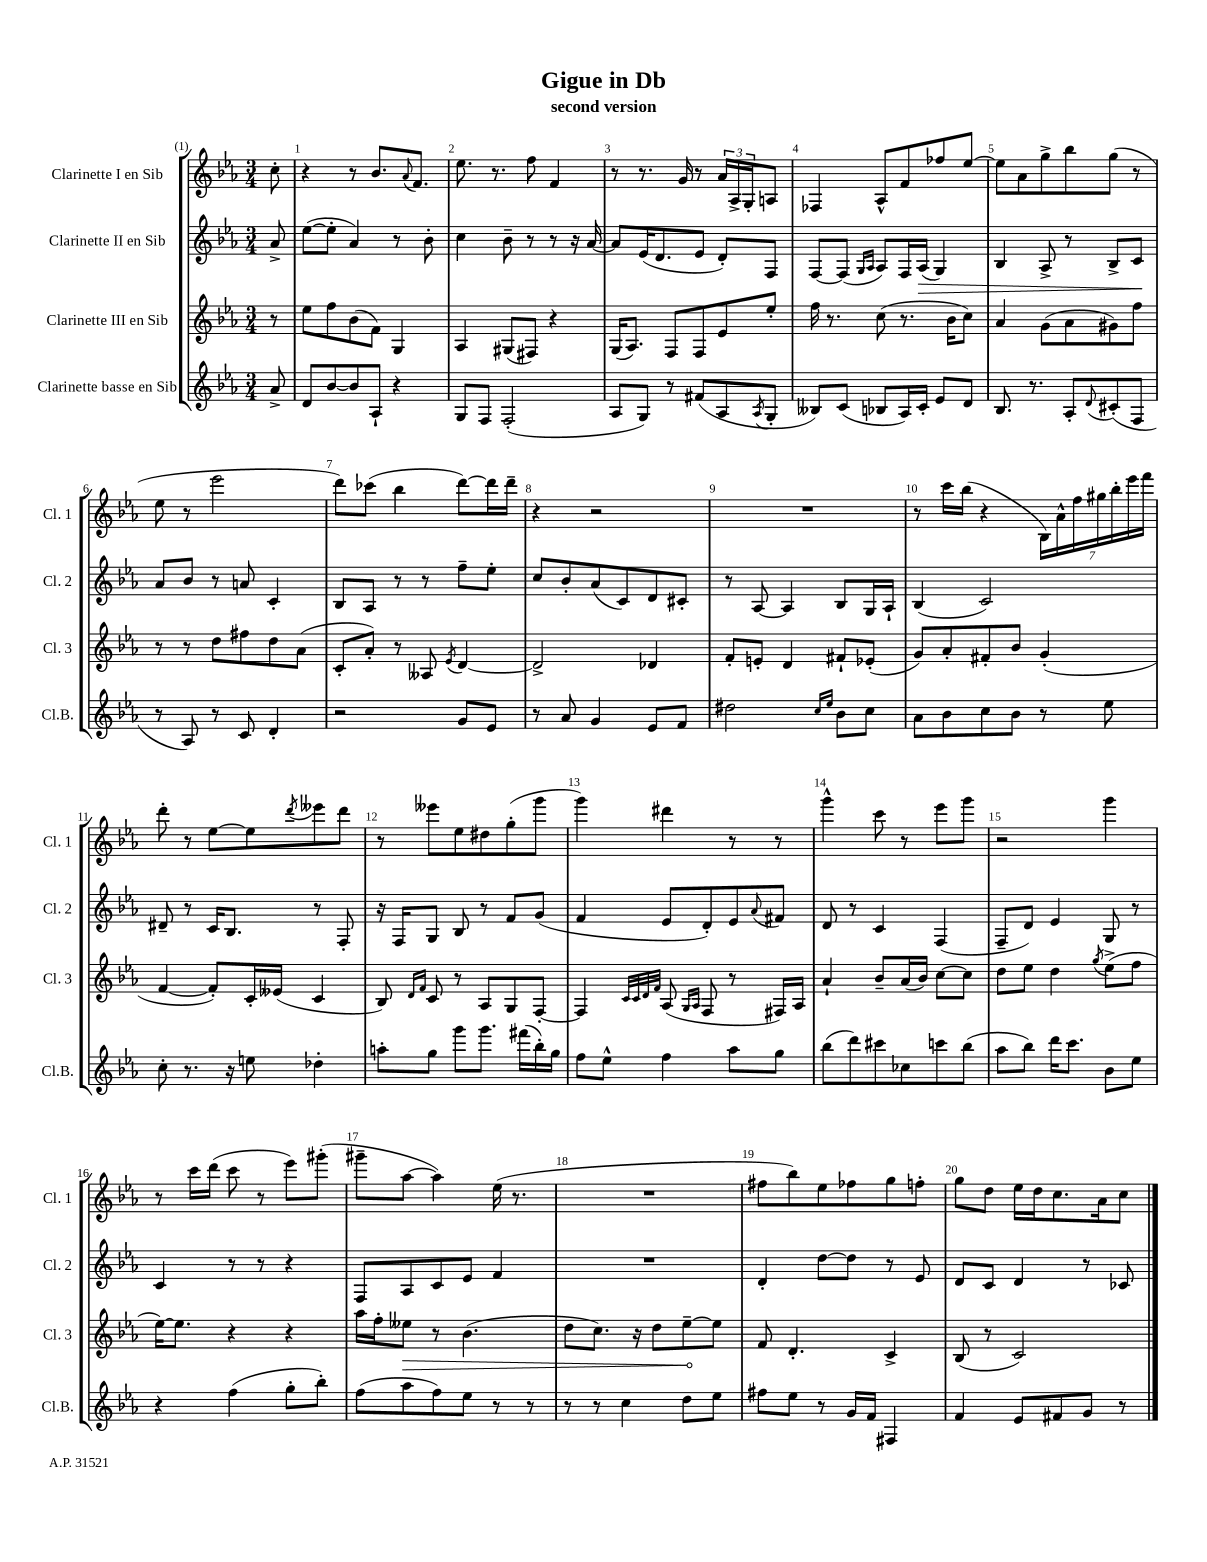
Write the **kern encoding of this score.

**kern	**kern	**kern	**kern
*staff4	*staff3	*staff2	*staff1
*clefG2	*clefG2	*clefG2	*clefG2
*k[b-e-a-]	*k[b-e-a-]	*k[b-e-a-]	*k[b-e-a-]
*M3/4	*M3/4	*M3/4	*M3/4
8a-^/	8r	8a-^/	8cc'\
=	=	=	=
8d/L	8ee-\L	([8ee-\L	4r
[8b-/	8ff\	8ee-'\]J	.
8b-/]	(8b-\	4a-/)	8r
8A-`/J	8f\J)	.	8.b-/L
4r	4G/	8r	.
.	.	.	8qqa-/
.	.	.	8.f/J
.	.	8b-'\	.
=	=	=	=
8G/L	4A-/	4cc\	8.ee-\
8F/J	.	.	.
.	.	.	8.r
(2F'/	(8G#/L	8b-~\	.
.	8F#/J)	8r	8ff\
.	4r	8r	4f/
.	.	16r	.
.	.	[16a-/	.
=	=	=	=
8A-/L	(16G/LK	8a-/]L	8r
.	8.A-/J)	.	.
8G/J)	.	(16e-/K	8.r
.	.	8.d/	.
8r	8F/L	.	.
.	.	.	16g/
(8f#/L	8F/	8e-/J	8r
8A-/	8e-/	8d'/L)	24a-/LL
.	.	.	24A-^/
.	.	.	24G'/J
8qA-/	.	.	.
8G'/J	8ee-'/J	8F/J	8A/J
=	=	=	=
8B--/L)	16ff\	[8F/L	4F-/
.	8.r	.	.
(8c/J	.	(8F/]J	.
.	.	16qqG/LL	.
.	.	16qqA-/JJ	.
8B-/L	(8cc\	8A-/L)	8A-^^/L
16A-/L)	8.r	16F/L	8f/
16c'/JJ	.	(16A-/JJ	.
8e-/L	.	4G/)	8ff-/
.	16b-\LK	.	.
8d/J	8cc\J)	.	[8ee-/J
=	=	=	=
8.B-/	4a-/	4B-/	8ee-\]L
.	.	.	8a-\
8.r	.	.	.
.	(8g\L	8A-^/	8gg^\
8A-'/L	8a-\	8r	8bb-\
8qqd/	.	.	.
(8c#'/	8g#\)	8B-^/L	(8gg\J
8F/J	8ff\J	8c/J	8r
=	=	=	=
8r	8r	8a-/L	8ee-\
8A-/)	8r	8b-/J	8r
8r	8dd\L	8r	2eee-\
8c/	8ff#\	8a/	.
4d'/	8dd\	4c'/	.
.	(8a-\J	.	.
=	=	=	=
2r	8c'/L	8B-/L	8ddd\L)
.	8a-'/J)	8A-/J	(8ccc-\J
.	8r	8r	4bb-\
.	8A--/	8r	.
.	8qe-/	.	.
8g/L	[4d/	8ff~\L	[8ddd\L)
8e-/J	.	8ee-'\J	16ddd\]L
.	.	.	16ddd~\JJ
=	=	=	=
8r	2d^/]	8cc/L	4r
8a-/	.	8b-'/	.
4g/	.	(8a-/	2r
.	.	8c/)	.
8e-/L	4d-/	8d/	.
8f/J	.	8c#'/J	.
=	=	=	=
2dd#\	8f'/L	8r	2.r
.	8e'/J	[8A-/	.
.	4d/	4A-/]	.
16qqcc/LL	.	.	.
16qqee-/JJ	.	.	.
8b-\L	8f#`/L	8B-/L	.
8cc\J	(8e-'/J	16G/L	.
.	.	16A-`/JJ	.
=	=	=	=
8a-\L	8g/L)	(4B-/	8r
8b-\	8a-'/	.	16ccc\LL
.	.	.	(16bb-\JJ
8cc\	8f#'/	2c/)	4r
8b-\J	8b-/J	.	.
8r	(4g'/	.	28B-\LL)
.	.	.	28a-^^\
.	.	.	28ff\
.	.	.	28gg#\
8ee-\	.	.	.
.	.	.	28bb-'\
.	.	.	28eee-\
.	.	.	28fff\JJ
=	=	=	=
8cc'\	[4f/	8d#~/	8ddd'\
8.r	.	8r	8r
.	8f'/]L)	16c/LK	[8ee-\L
16r	.	8.B-/J	.
8ee\	16c'/L	.	8ee-\]
.	(16e--/JJ	.	.
.	.	.	8qddd/
4dd-'\	4c/	8r	8eee--\
.	.	8F'/	8ddd\J
=	=	=	=
8aa'\L	8B-/)	16r	8r
.	.	16F/LK	.
.	16qqd/LL	.	.
.	16qqf/JJ	.	.
8gg\J	8c/	8G/J	8eee--\L
8ggg\L	8r	8B-/	8ee-\
8.ggg\J	8A-/L	8r	8dd#\
.	8G/	8f/L	(8gg'\
(16fff#\LL	.	.	.
16bb-'\)	[8F'/J	(8g/J	8ggg\J
16gg\JJ	.	.	.
=	=	=	=
8ff\L	4F/]	4f/	4ggg\)
8ee-^^\J	.	.	.
.	32qqc/LLL	.	.
.	32qqc/	.	.
.	32qqd/	.	.
.	32qqf/JJJ	.	.
4ff\	(8A-/	8e-/L	4ddd#\
.	16qqG/LL	.	.
.	16qqA-/JJ	.	.
.	8F/	8d'/)	.
8aa-\L	8r	8e-/	8r
.	.	8qqa-/	.
8gg\J	16F#/LL)	8f#/J	8r
.	16A-/JJ	.	.
=	=	=	=
(8bb-\L	4a-`/	8d/	4ggg^^\
8ddd\)	.	8r	.
8ccc#\	8b-~/L	4c/	8ccc\
8cc-\	(16a-/L	.	8r
.	16b-/JJ)	.	.
8ccc\	[8cc\L	(4F/	8eee-\L
(8bb-\J	8cc\]J	.	8ggg\J
=	=	=	=
8aa-\L	8dd\L	8F~/L	2r
8bb-\J)	8ee-\J	8d/J)	.
16ddd\LK	4dd\	4e-/	.
8.ccc\J	.	.	.
.	8qgg/	.	.
8b-\L	(8ee-^\L	8G/	4ggg\
8ee-\J	8ff\J	8r	.
=	=	=	=
4r	[16ee-\LK)	4c/	8r
.	8.ee-\]J	.	.
.	.	.	16ccc\LL
.	.	.	(16ddd\JJ
(4ff\	4r	8r	8ccc\
.	.	8r	8r
8gg'\L	4r	4r	8eee-\L)
8bb-'\J)	.	.	(8ggg#'\J
=	=	=	=
(8ff\L	16aa-\LL	8F/L	8ggg#~\L
.	16ff'\J	.	.
8aa-\	8ee--\J	8A-/	[8aa-\J
8ff\)	8r	8c/	4aa-\])
8ee-\J	(4.b-\	8e-/J	.
8r	.	4f/	(16ee-\
.	.	.	8.r
8r	.	.	.
=	=	=	=
8r	8dd\L	2.r	2.r
8r	8.cc\J)	.	.
4cc\	.	.	.
.	16r	.	.
.	8dd\L	.	.
8dd\L	[8ee-~\	.	.
8ee-\J	8ee-\]J	.	.
=	=	=	=
8ff#\L	8f/	4d'/	8ff#\L
8ee-\J	4.d'/	.	8bb-\)
8r	.	[8dd\L	8ee-\
16g/LL	.	8dd\]J	8ff-\
16f/JJ	.	.	.
4F#/	4c^/	8r	8gg\
.	.	8e-/	8ff'\J
=	=	=	=
4f/	(8B-/	8d/L	8gg\L
.	8r	8c/J	8dd\J
8e-/L	2c/)	4d/	16ee-\LL
.	.	.	16dd\J
8f#/	.	.	8.cc\
8g/J	.	8r	.
.	.	.	16a-\k
8r	.	8c-/	8cc\J
==	==	==	==
*-	*-	*-	*-
